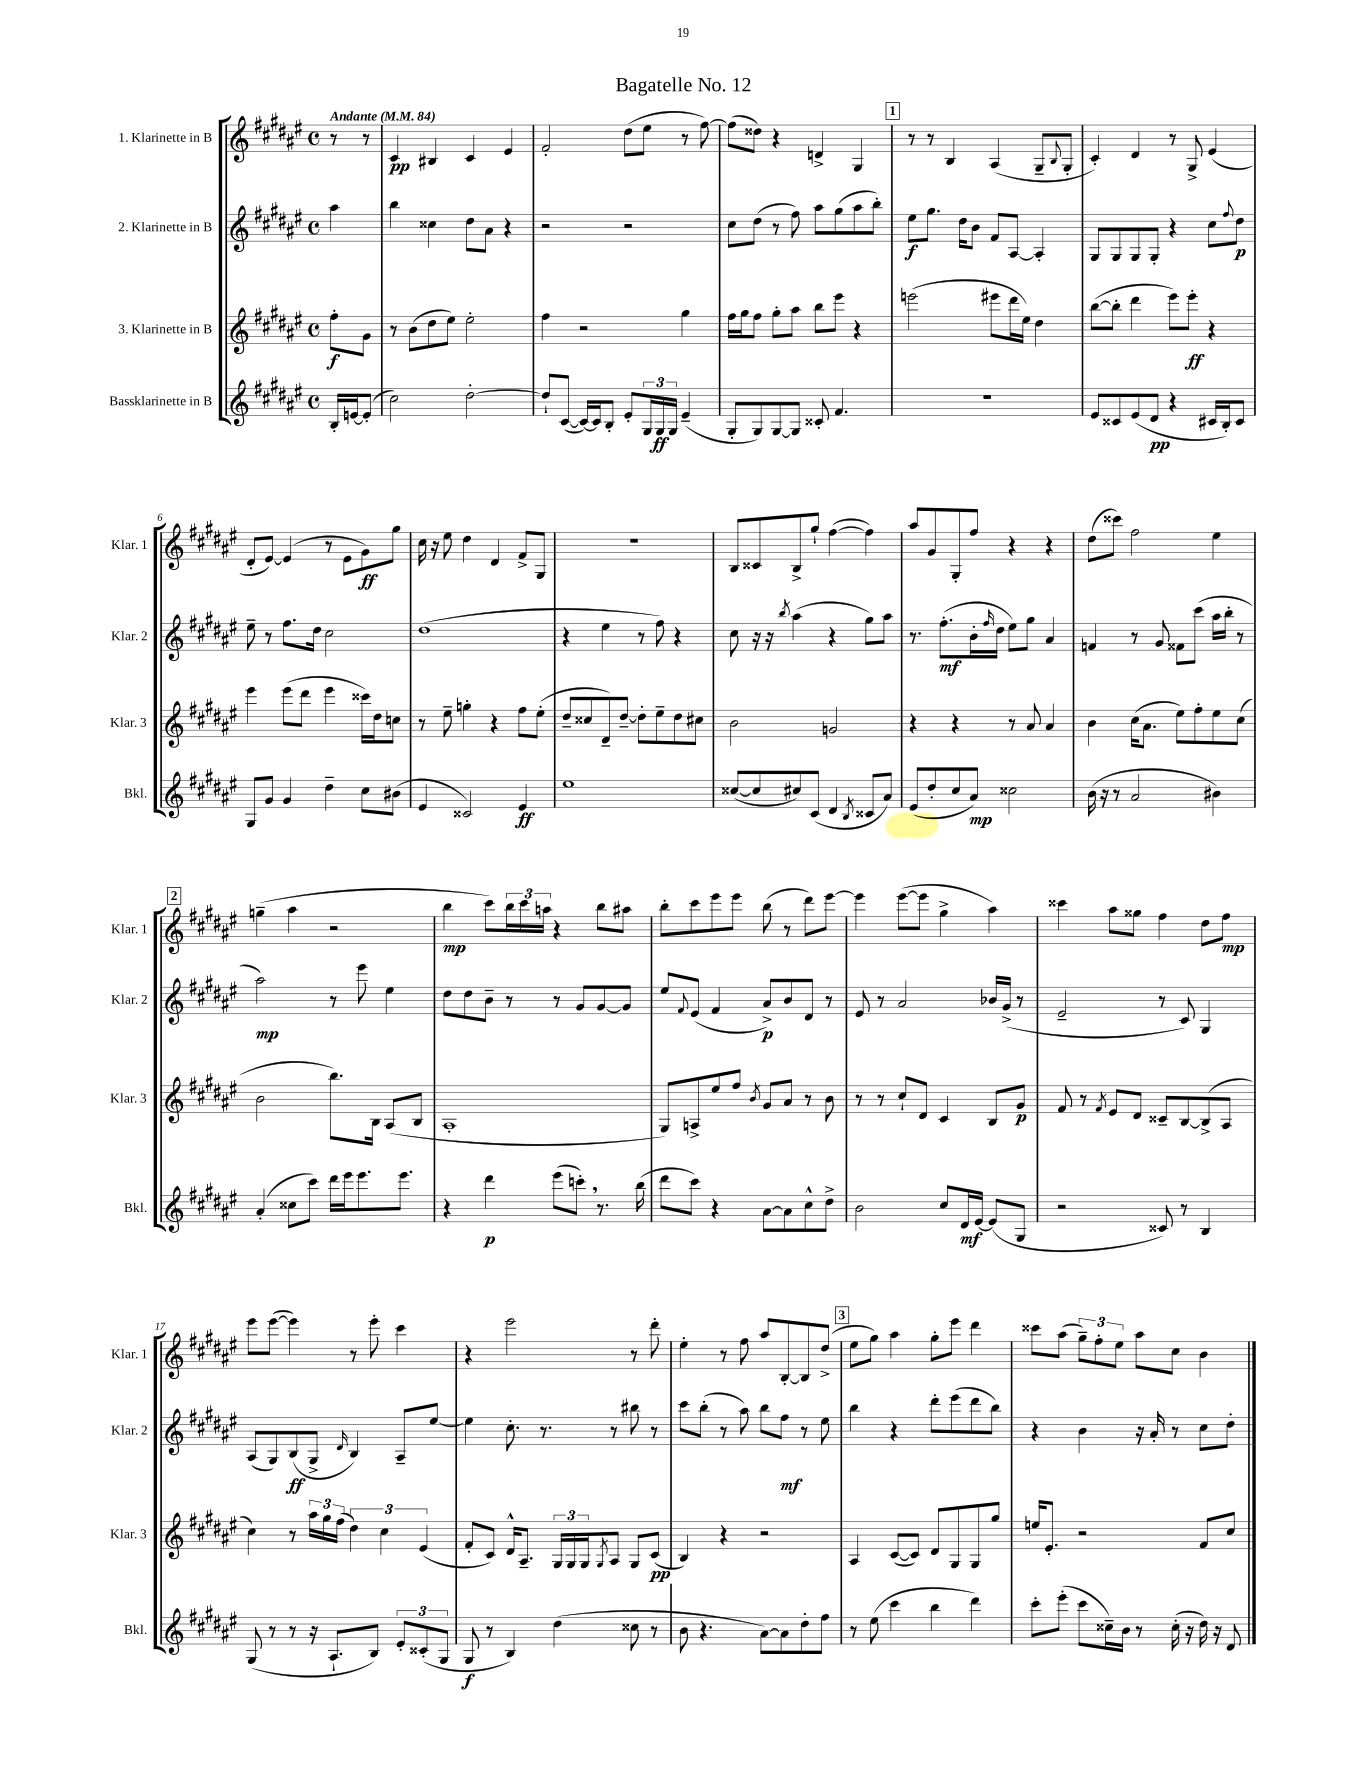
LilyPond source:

\header { title = "Bagatelle No. 12" }
<<
\new StaffGroup <<
\new Staff = "s0" \with { instrumentName = "1. Klarinette in B" shortInstrumentName = "Klar. 1" } {
    \clef treble \key fis \major \defaultTimeSignature \time 4/4 \partial 4 \tempo "Andante" 4 = 84
    r8 r8 |
    cis'4\pp bis4 cis'4 eis'4 |
    fis'2-. dis''8( eis''8 r8 fis''8~) |
    fis''8( disis''8) r4 d'4-> gis4 |
    \mark \markup { \box "1" } r8 r8 b4 ais4( gis8-- \appoggiatura { b8 } gis8-. |
    cis'4-.) dis'4 r8 gis8-> eis'4( |
    dis'8-. eis'8~) eis'4( r8 eis'8 gis'8\ff) gis''8 |
    cis''16 r16 eis''8 dis''4 dis'4 fis'8-> gis8 |
    R1 |
    b8 cisis'8 b8-> gis''8-! fis''4~( fis''4) |
    ais''8 gis'8 gis8-. fis''8 r4 r4 |
    dis''8( cisis'''8) fis''2 eis''4 |
    \mark \markup { \box "2" } g''4--( ais''4 r2 |
    b''4\mp cis'''8) \tuplet 3/2 { b''16 cis'''16 a''16 } r4 b''8 ais''8 |
    b''8-. cis'''8 eis'''8 eis'''8 b''8( r8 dis'''8) eis'''8~ |
    eis'''4 eis'''8~( eis'''8 gis''4-> ais''4) |
    cisis'''4 ais''8 gisis''8 fis''4 dis''8 fis''8\mp |
    eis'''8 eis'''8~( eis'''4) r8 eis'''8-. cis'''4 |
    r4 eis'''2 r8 dis'''8-. |
    eis''4-. r8 fis''8 ais''8 b8~-. b8 dis''8->( |
    \mark \markup { \box "3" } eis''8 gis''8) ais''4 gis''8-. eis'''8 dis'''4 |
    cisis'''8 ais''8( \tuplet 3/2 { gis''8--) fis''8-. eis''8 } ais''8 cis''8 b'4 \bar "|." |
}
\new Staff = "s1" \with { instrumentName = "2. Klarinette in B" shortInstrumentName = "Klar. 2" } {
    \clef treble \key fis \major \defaultTimeSignature \time 4/4 \partial 4
    ais''4 |
    b''4 cisis''4 dis''8 ais'8 r4 |
    r2 r2 |
    cis''8 dis''8( r8 fis''8) ais''8 gis''8( ais''8 b''8-.) |
    \mark \markup { \box "1" } eis''8\f gis''8. dis''16 b'8 fis'8 ais8~ ais4-. |
    gis8 gis8 gis8 gis8-. r4 cis''8 \appoggiatura { fis''8 } dis''8\p |
    eis''8-- r8 fis''8. dis''16 cis''2 |
    dis''1( |
    r4 eis''4 r8 fis''8) r4 |
    cis''8 r16 r16 \acciaccatura { b''8 } ais''4( r4 gis''8) ais''8 |
    r8. fis''8.-.\mf( b'16-. \grace { fis''16 } dis''16 eis''8) gis''8 ais'4 |
    f'4 r8 gis'8 fisis'8 cis'''8( ais''16 b''16-. r8 |
    \mark \markup { \box "2" } ais''2\mp) r8 eis'''8 eis''4 |
    dis''8 dis''8 b'8-- r8 r8 gis'8 gis'8~ gis'8 |
    eis''8 \appoggiatura { fis'8 } eis'8( fis'4 ais'8->\p) b'8 dis'8 r8 |
    eis'8 r8 ais'2 bes'16 gis'16->( r8 |
    eis'2-- r8 cis'8) gis4 |
    ais8( gis8) b8\ff( gis8-> \grace { dis'16 } b4) ais8-- eis''8~ |
    eis''4 cis''8.-. r8. r8 bis''8 r8 |
    cis'''8 b''8-.( r8 ais''8) b''8 fis''8\mf r8 eis''8 |
    \mark \markup { \box "3" } b''4 r4 dis'''8-. eis'''8( dis'''8 b''8) |
    r4 b'4 r16 ais'16-. r8 cis''8 dis''8-. \bar "|." |
}
\new Staff = "s2" \with { instrumentName = "3. Klarinette in B" shortInstrumentName = "Klar. 3" } {
    \clef treble \key fis \major \defaultTimeSignature \time 4/4 \partial 4
    fis''8-.\f gis'8 |
    r8 b'8( dis''8 eis''8) eis''2-. |
    fis''4 r2 gis''4 |
    fis''16 gis''16 fis''8 gis''8-. ais''8 b''8 eis'''8 r4 |
    \mark \markup { \box "1" } e'''2( eis'''8 dis'''16 eis''16) dis''4 |
    b''8~( b''8-. dis'''4 eis'''8) eis'''8-.\ff r4 |
    eis'''4 eis'''8( dis'''8 eis'''4 cisis'''16) dis''16 c''8 |
    r8 eis''8-- g''4-. r4 fis''8 eis''8-.( |
    dis''8-- cisis''8 dis'8--) dis''8~-- dis''8-. eis''8-- dis''8 cis''8 |
    b'2 g'2 |
    r4 r4 r8 ais'8 ais'4 |
    b'4 cis''16( ais'8. eis''8) fis''8-. eis''8 cis''8( |
    \mark \markup { \box "2" } b'2 b''8.) b16 ais8( b8 |
    ais1-. |
    gis8) a8-> eis''8 fis''8 \acciaccatura { b'8 } gis'8 ais'8 r8 b'8 |
    r8 r8 cis''8-! dis'8 cis'4 b8 gis'8\p |
    fis'8 r8 \acciaccatura { fis'8 } eis'8 dis'8 cisis'8-- b8~ b8->( ais8 |
    cis''4) r8 \tuplet 3/2 { ais''16 gis''16 fis''16( } \tuplet 3/2 { dis''4) cis''4 eis'4( } |
    fis'8-. cis'8) dis'16-^ ais8.-- \tuplet 3/2 { gis16 gis16 gis16 } \acciaccatura { gis8 } ais8 gis8 cis'8\pp( |
    b4) r4 r2 |
    \mark \markup { \box "3" } ais4 cis'8~( cis'8) dis'8 gis8 gis8 gis''8 |
    e''16 eis'8.-. r2 fis'8 cis''8 \bar "|." |
}
\new Staff = "s3" \with { instrumentName = "Bassklarinette in B" shortInstrumentName = "Bkl." } {
    \clef treble \key fis \major \defaultTimeSignature \time 4/4 \partial 4
    b16-. e'16~ e'8-.( |
    cis''2) dis''2~-. |
    dis''8-! cis'8~( cis'16~) cis'16 b8-. eis'8-. \tuplet 3/2 { gis16 gis16\ff gis16 } eis'4--( |
    gis8-. gis8) gis8~ gis8 cisis'8-. fis'4. |
    \mark \markup { \box "1" } R1 |
    eis'8 cisis'8 eis'8( dis'8\pp r4 cis'16 b16-.) cis'8 |
    gis8 gis'8 gis'4 dis''4-- cis''8 bis'8( |
    eis'4 cisis'2) eis'4\ff |
    eis''1 |
    cisis''8~( cisis''8 cis''8) cis'8( dis'4 \acciaccatura { b8 } cisis'8 ais'8) |
    eis'8( dis''8-. cis''8 ais'8\mp) cisis''2 |
    b'16( r16 r8 ais'2 bis'4) |
    \mark \markup { \box "2" } ais'4-.( cisis''8 cis'''8) dis'''16 eis'''16 eis'''8. eis'''8. |
    r4 dis'''4\p eis'''8( c'''8-.) \breathe r8. b''16( |
    dis'''8 cis'''8) r4 ais'8~ ais'8 cis''8-^ dis''8-> |
    b'2 cis''8 dis'16\mf eis'16~ eis'8( gis8 |
    r2 cisis'8) r8 b4 |
    gis8( r8 r8 r16 ais8.-! b8) \tuplet 3/2 { eis'8-. cisis'8-.( gis8 } |
    gis8\f r8 b4) dis''4( cisis''8 r8 |
    b'8 r4. ais'8~) ais'8 dis''8-. fis''8 |
    \mark \markup { \box "3" } r8 eis''8( cis'''4 b''4 dis'''4) |
    cis'''8-. eis'''8-.( cis'''8 cisis''16--) b'16 r8 cisis''16-.( r16 dis''16) r16 dis'8 \bar "|." |
}
>>
>>
